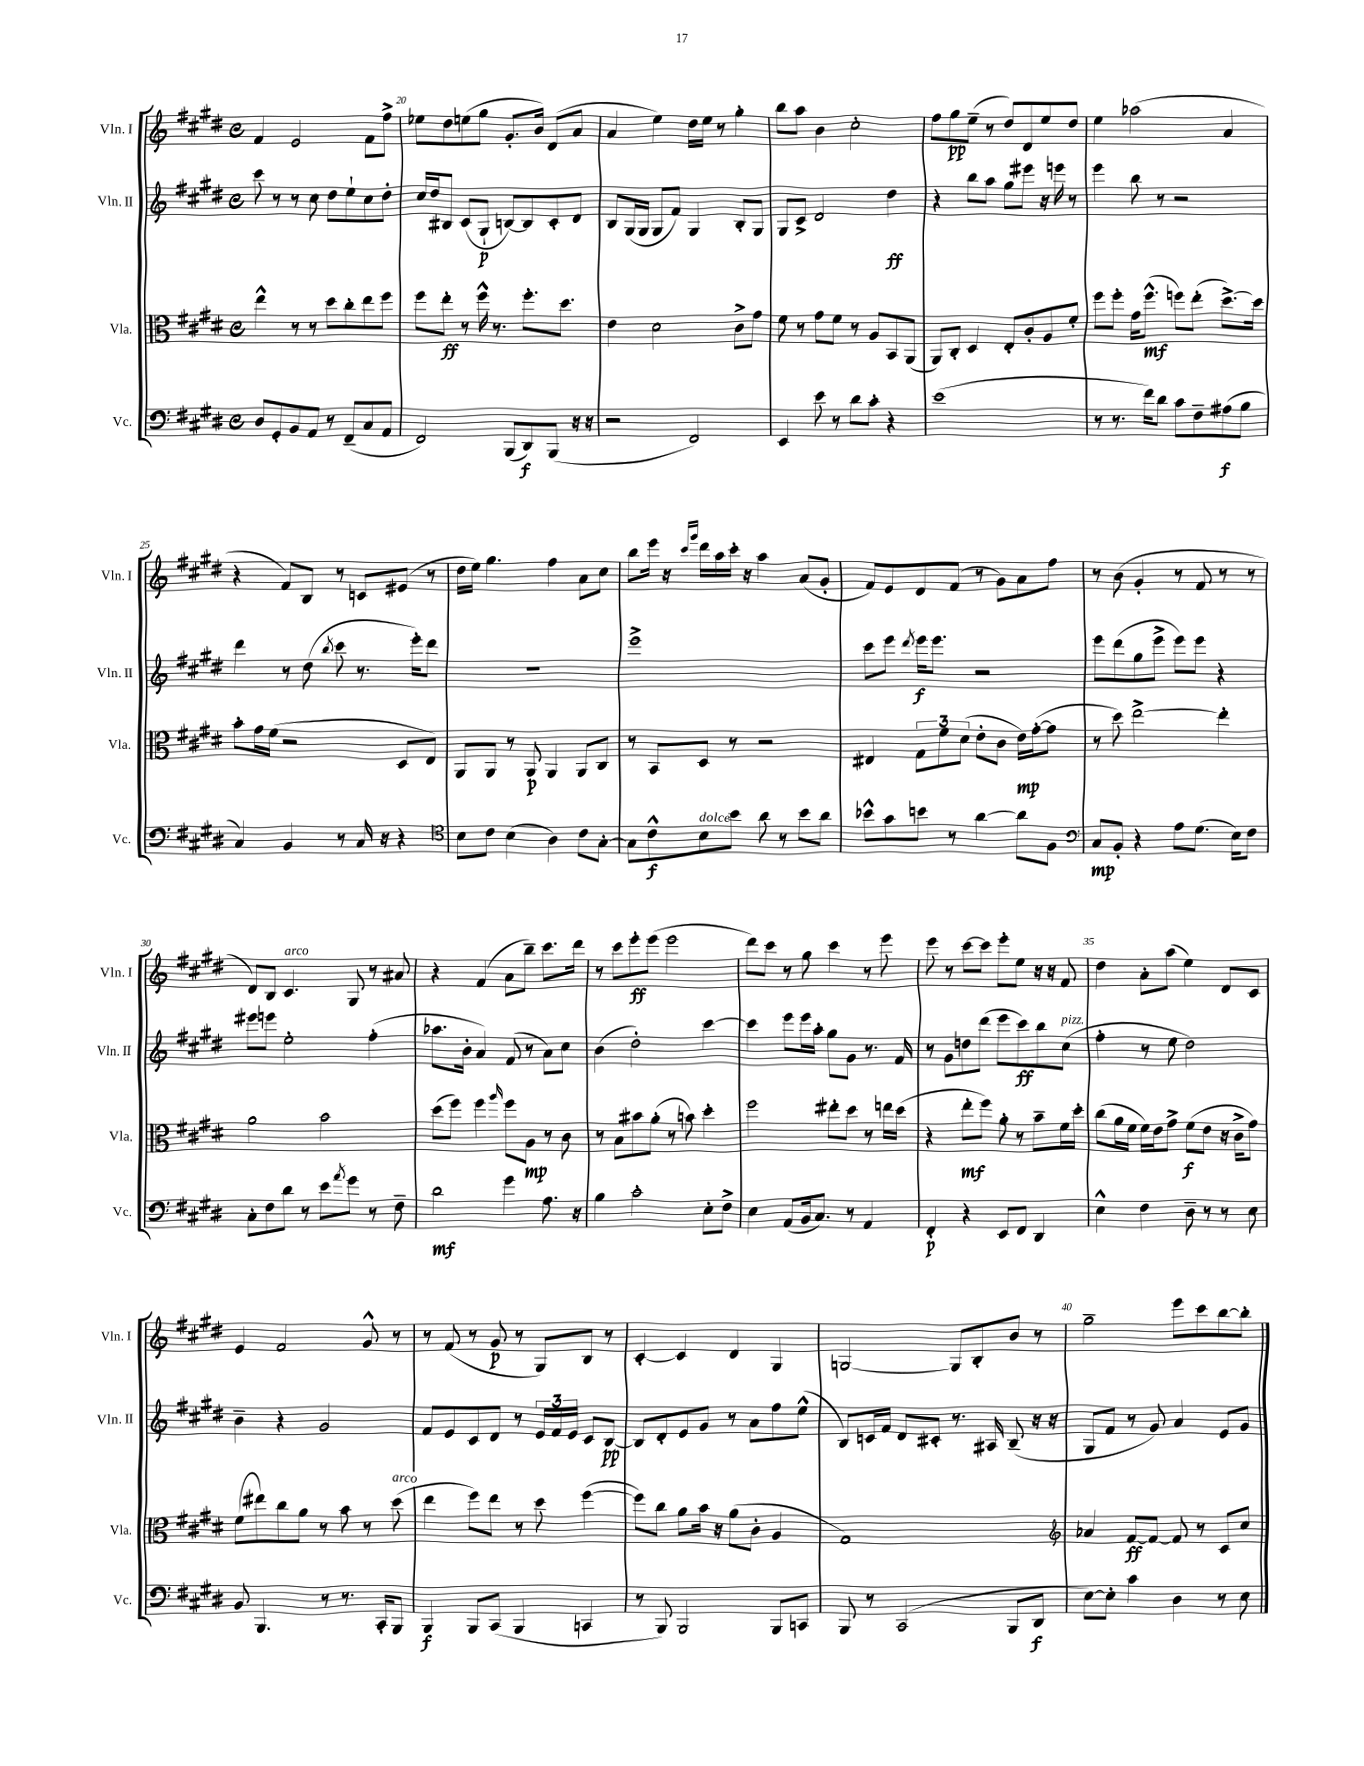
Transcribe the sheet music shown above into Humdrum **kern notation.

**kern	**dynam	**kern	**dynam	**kern	**dynam	**kern	**dynam
*part4	*part4	*part3	*part3	*part2	*part2	*part1	*part1
*staff4	*staff4	*staff3	*staff3	*staff2	*staff2	*staff1	*staff1
*I"Vc.	*	*I"Vla.	*	*I"Vln. II	*	*I"Vln. I	*
*I'Vc.	*	*I'Vla.	*	*I'Vln. II	*	*I'Vln. I	*
*clefF4	*	*clefC3	*	*clefG2	*	*clefG2	*
*k[f#c#g#d#]	*	*k[f#c#g#d#]	*	*k[f#c#g#d#]	*	*k[f#c#g#d#]	*
*M4/4	*	*M4/4	*	*M4/4	*	*M4/4	*
*met(c)	*	*met(c)	*	*met(c)	*	*met(c)	*
=19	=19	=19	=19	=19	=19	=19	=19
8D#/L	.	4ee^^\	.	8ccc#\	.	4f#/	.
8GG#'/	.	.	.	8r	.	.	.
8BB/	.	8r	.	8r	.	2e/	.
8AA/J	.	8r	.	8cc#\	.	.	.
8r	.	8dd#\L	.	8dd#\L	.	.	.
(8FF#~/L	.	8cc#'\	.	8ee`\	.	.	.
8C#/	.	8ee\	.	8cc#\	.	8f#\L	.
8AA/J	.	8ff#\J	.	8dd#'\J	.	8ff#^\J	.
=20	=20	=20	=20	=20	=20	=20	=20
2FF#/)	.	8ff#\L	.	16cc#/LL	.	8ee-X\L	.
.	.	.	.	16dd#/J	.	.	.
.	.	8ee'\J	ff	8B#X/J	.	8dd#\	.
.	.	8r	.	(8c#/L	.	(8een\	.
.	.	16ff#^^\	.	8G#`/J	p	8gg#\J	.
.	.	8.r	.	.	.	.	.
(8BBB/L	.	.	.	[8Bn/L)	.	8.g#'/L	.
8DD#/)	f	8.ff#'\L	.	8B/]	.	.	.
.	.	.	.	.	.	16b/Jk)	.
(8BBB/J	.	.	.	8c#'/	.	(8d#/L	.
.	.	8.dd#\J	.	.	.	.	.
16r	.	.	.	8d#/J	.	8a/J	.
16r	.	.	.	.	.	.	.
=21	=21	=21	=21	=21	=21	=21	=21
2r	.	4e\	.	8B/L	.	4a/	.
.	.	.	.	(16G#/L	.	.	.
.	.	.	.	16G#/JJ	.	.	.
.	.	2d#\	.	8G#/L	.	4ee\)	.
.	.	.	.	8f#/J)	.	.	.
2FF#/)	.	.	.	4G#/	.	16dd#\LL	.
.	.	.	.	.	.	16ee\JJ	.
.	.	.	.	.	.	8r	.
.	.	8c#^\L	.	8B'/L	.	4gg#'\	.
.	.	8g#\J	.	8G#/J	.	.	.
=22	=22	=22	=22	=22	=22	=22	=22
4EE/	.	8f#\	.	8G#/L	.	8bb\L	.
.	.	8r	.	8c#^/J	.	8aa\J	.
8e\	.	8g#\L	.	2d#/	.	4b\	.
8r	.	8f#\J	.	.	.	.	.
8d#\L	.	8r	.	.	.	2cc#'\	.
8c#'\J	.	8A/L	.	.	.	.	.
4r	.	8BB/	.	4dd#\	ff	.	.
.	.	(8AA/J	.	.	.	.	.
=23	=23	=23	=23	=23	=23	=23	=23
(1e	.	8AA/L)	.	4r	.	8ff#\L	.
.	.	8C#'/J	.	.	.	8gg#\	pp
.	.	4D#/	.	8bb\L	.	(8ee~\J	.
.	.	.	.	8aa\J	.	8r	.
.	.	8E'/L	.	8gg#\L	.	8dd#/L)	.
.	.	8c#'/	.	8eee#X\J	.	8d#/	.
.	.	8A/	.	16r	.	8ee/	.
.	.	.	.	16eeen\	.	.	.
.	.	8f#'/J	.	8r	.	8dd#/J	.
=24	=24	=24	=24	=24	=24	=24	=24
8r	.	8ff#\L	.	4eee\	.	4ee\	.
8.r	.	8ff#'\J	.	.	.	.	.
.	.	16g#\KL	.	8bb\	.	(2aa-X\	.
16f#\KL)	.	(8.ff#^^\J	mf	.	.	.	.
8d#\J	.	.	.	8r	.	.	.
8c#\L	.	8ffn\L)	.	2r	.	.	.
8F#~\	.	(8ee'\J	.	.	.	.	.
(8A#X\	f	[8.dd#^\L)	.	.	.	4a/	.
8B\J	.	.	.	.	.	.	.
.	.	16dd#\Jk]	.	.	.	.	.
!!LO:LB:g=z
=25	=25	=25	=25	=25	=25	=25	=25
4C#/)	.	8b'\L	.	4ddd#\	.	4r	.
.	.	16g#\L	.	.	.	.	.
.	.	(16f#\JJ	.	.	.	.	.
4BB/	.	2r	.	8r	.	8f#/L)	.
.	.	.	.	(8dd#\	.	8B/J	.
.	.	.	.	8qbb/	.	.	.
8r	.	.	.	8ccc#\	.	8r	.
16C#/	.	.	.	8.r	.	8cn/L	.
16r	.	.	.	.	.	.	.
4r	.	8D#/L	.	.	.	(8e#X/J	.
.	.	.	.	16eee'\KL)	.	.	.
.	.	8E/J)	.	8ddd#\J	.	8r	.
=26	=26	=26	=26	=26	=26	=26	=26
*clefC4	*	*	*	*	*	*	*
8B\L	.	8AA/L	.	1r	.	16dd#\LL	.
.	.	.	.	.	.	16ee\JJ)	.
8c#\J	.	8AA/J	.	.	.	4.gg#\	.
(4B\	.	8r	.	.	.	.	.
.	.	8AA/	p	.	.	.	.
4A\)	.	4AA/	.	.	.	4ff#\	.
8c#\L	.	8AA/L	.	.	.	8a\L	.
[8G#'\J	.	8C#/J	.	.	.	8cc#\J	.
=27	=27	=27	=27	=27	=27	=27	=27
8G#\L]	.	8r	.	1eee^	.	8bb\L	.
8c#^^\	f	8BB/L	.	.	.	16eee\Jk	.
.	.	.	.	.	.	16r	.
.	.	.	.	.	.	16qqccc#/LL	.
.	.	.	.	.	.	16qqggg#/JJ	.
!LO:TX:a:i:t=dolce	!	!	!	!	!	!	!
8B\	.	8D#/J	.	.	.	16ddd#\LL	.
.	.	.	.	.	.	16aa\	.
8b\J	.	8r	.	.	.	16ccc#'\JJ	.
.	.	.	.	.	.	16r	.
8a\	.	2r	.	.	.	4aa\	.
8r	.	.	.	.	.	.	.
8b\L	.	.	.	.	.	(8a/L	.
8a\J	.	.	.	.	.	8g#'/J	.
=28	=28	=28	=28	=28	=28	=28	=28
8b-X^^\L	.	4E#X/	.	8ccc#\L	.	8f#/L)	.
8g#\	.	.	.	8eee\J	.	8e/	.
.	.	.	.	8qddd#/	.	.	.
8bn\J	.	12G#\L	.	16eee\KL	f	8d#/	.
.	.	.	.	8.eee\J	.	.	.
.	.	12f#\	.	.	.	.	.
8r	.	.	.	.	.	(8f#/J	.
.	.	(12d#\J	.	.	.	.	.
[4a\	.	8e'\L	.	2r	.	8r	.
.	.	8c#\J	.	.	.	8g#\L)	.
8a\L]	.	16e\LL)	mp	.	.	8a\	.
.	.	([16g#'\J	.	.	.	.	.
8F#\J	.	8g#\J]	.	.	.	8ff#\J	.
=29	=29	=29	=29	=29	=29	=29	=29
*clefF4	*	*	*	*	*	*	*
8C#/L	mp	8r	.	8eee\L	.	8r	.
8BB'/J	.	8dd#\)	.	(8ddd#\	.	(8b\	.
4r	.	[2ee^\	.	8gg#\	.	4g#'/	.
.	.	.	.	8eee^\J	.	.	.
8A\L	.	.	.	8eee\L)	.	8r	.
(8.G#\J	.	.	.	8eee\J	.	8f#/	.
.	.	4ee'\]	.	4r	.	8r	.
16E\KL)	.	.	.	.	.	.	.
8F#\J	.	.	.	.	.	8r	.
!!LO:LB:g=z
=30	=30	=30	=30	=30	=30	=30	=30
8C#'\L	.	2a\	.	8eee#X\L	.	8d#/L)	.
8F#\	.	.	.	8eeen\J	.	8B/J	.
!	!	!	!	!	!	!LO:TX:a:i:t=arco	!
8d#\J	.	.	.	2ee'\	.	4.c#/	.
8r	.	.	.	.	.	.	.
8e\L	.	2b\	.	.	.	.	.
8qa/	.	.	.	.	.	.	.
8g#\J	.	.	.	.	.	8G#/	.
8r	.	.	.	(4ff#'\	.	8r	.
8F#~\	.	.	.	.	.	8a#X/	.
=31	=31	=31	=31	=31	=31	=31	=31
2d#\	mf	(8dd#\L	.	8.aa-X\L	.	4r	.
.	.	8ff#\J)	.	.	.	.	.
.	.	.	.	16b'\Jk	.	.	.
.	.	4ff#\	.	4a/)	.	(4f#/	.
.	.	16qqaa/	.	.	.	.	.
4g#\	.	8ff#\L	.	(8f#/	.	8a\L	.
.	.	8A\J	mp	8r	.	8bb~\J)	.
8.A\	.	8r	.	8a\L)	.	8.ccc#\L	.
.	.	8c#\	.	8cc#\J	.	.	.
16r	.	.	.	.	.	16ddd#\Jk	.
=32	=32	=32	=32	=32	=32	=32	=32
4B\	.	8r	.	(4b\	.	8r	.
.	.	8B\L	.	.	.	8ccc#\L	.
2c#'\	.	8b#X\	.	2dd#'\)	.	8eee'\	ff
.	.	(8a'\J	.	.	.	(8eee\J	.
.	.	8r	.	.	.	2eee\	.
.	.	8bn\)	.	.	.	.	.
8E'\L	.	4dd#'\	.	[4ccc#\	.	.	.
8F#^\J	.	.	.	.	.	.	.
=33	=33	=33	=33	=33	=33	=33	=33
4E\	.	2ff#\	.	4ccc#\]	.	8ddd#\L)	.
.	.	.	.	.	.	8ccc#\J	.
(8AA/L	.	.	.	8eee\L	.	8r	.
16BB/k	.	.	.	16eee\L	.	8gg#\	.
8.C#/J)	.	.	.	16aa'\JJ	.	.	.
.	.	8ee#X'\L	.	8gg#\L	.	4ccc#\	.
8r	.	8dd#\J	.	8g#\J	.	.	.
4AA/	.	8r	.	8.r	.	8r	.
.	.	16een\LL	.	.	.	8eee\	.
.	.	(16dd#\JJ	.	16f#/	.	.	.
=34	=34	=34	=34	=34	=34	=34	=34
4FF#'/	p	4r	.	8r	.	8eee\	.
.	.	.	.	8g#\L	.	8r	.
4r	.	8ee'\L	mf	8ddn\	.	[8ccc#\L	.
.	.	8ff#\J)	.	(8ddd#\J	.	8ccc#\J]	.
8EE/L	.	8a'\	.	8eee\L	.	8eee'\L	.
8FF#/J	.	8r	.	8ccc#\)	ff	8ee\J	.
4DD#/	.	8b~\L	.	8bb\	.	16r	.
.	.	.	.	.	.	16r	.
!	!	!	!	!LO:TX:a:i:t=pizz.	!	!	!
.	.	16f#\L	.	(8cc#\J	.	8f#/	.
.	.	16dd#'\JJ	.	.	.	.	.
=35	=35	=35	=35	=35	=35	=35	=35
4E^^\	.	(8cc#\L	.	4ff#'\	.	4dd#\	.
.	.	16a\L	.	.	.	.	.
.	.	16f#\JJ	.	.	.	.	.
4F#\	.	16f#\LL)	.	8r	.	8a'\L	.
.	.	16e\J	.	.	.	.	.
.	.	8g#^\J	.	8ee\	.	(8aa\J	.
8D#~\	.	(8f#\L	f	2dd#\)	.	4ee\)	.
8r	.	8e\J	.	.	.	.	.
8r	.	16r	.	.	.	8d#/L	.
.	.	16c#^\KL	.	.	.	.	.
8E\	.	8g#\J)	.	.	.	8c#/J	.
!!LO:LB:g=z
=36	=36	=36	=36	=36	=36	=36	=36
8BB/	.	(8f#\L	.	4b~\	.	4e/	.
4.BBB/	.	8ee#X\)	.	.	.	.	.
.	.	8cc#\	.	4r	.	2f#/	.
.	.	8a\J	.	.	.	.	.
8r	.	8r	.	2g#/	.	.	.
8.r	.	8b\	.	.	.	.	.
.	.	8r	.	.	.	8g#^^/	.
16CC#'/KL	.	.	.	.	.	.	.
!	!	!LO:TX:a:i:t=arco	!	!	!	!	!
8BBB/J	.	(8dd#\	.	.	.	8r	.
=37	=37	=37	=37	=37	=37	=37	=37
4BBB/	f	4ee\	.	8f#/L	.	8r	.
.	.	.	.	8e/	.	(8f#/	.
8BBB/L	.	8ff#\L)	.	8c#/	.	8r	.
(8CC#/J	.	8ee\J	.	8d#/J	.	8g#/	p
4BBB/	.	8r	.	8r	.	8r	.
.	.	8dd#\	.	24e/LL	.	8G#/L)	.
.	.	.	.	24f#/	.	.	.
.	.	.	.	24e/JJ	.	.	.
4CCn/	.	([4ff#\	.	8c#/L	.	8B/J	.
.	.	.	.	[8B/J	pp	8r	.
=38	=38	=38	=38	=38	=38	=38	=38
8r	.	8ff#\L])	.	8B/L]	.	[4c#'/	.
8BBB/)	.	8cc#\J	.	8d#'/	.	.	.
2BBB/	.	8a\L	.	8e/	.	4c#/]	.
.	.	16b\Jk	.	8g#/J	.	.	.
.	.	16r	.	.	.	.	.
.	.	(8a\L	.	8r	.	4d#/	.
.	.	8c#'\J	.	8a\L	.	.	.
8BBB/L	.	4A/	.	8ff#\	.	4G#/	.
8CCn/J	.	.	.	(8ee^^\J	.	.	.
=39	=39	=39	=39	=39	=39	=39	=39
8BBB/	.	1G#)	.	8B/L)	.	[2Gn/	.
8r	.	.	.	16cn/L	.	.	.
.	.	.	.	16f#/JJ	.	.	.
(2CC#/	.	.	.	8d#/L	.	.	.
.	.	.	.	8c#X'/J	.	.	.
.	.	.	.	8.r	.	8G/L]	.
.	.	.	.	.	.	8B'/	.
.	.	.	.	16A#X/	.	.	.
8BBB/L	.	.	.	(8B~/	.	8b/J	.
8DD#/J	f	.	.	16r	.	8r	.
.	.	.	.	16r	.	.	.
=40	=40	=40	=40	=40	=40	=40	=40
*	*	*clefG2	*	*	*	*	*
[8E\L)	.	4a-X/	.	8G#/L	.	2gg#~\	.
8E'\J]	.	.	.	8f#/J	.	.	.
4c#\	.	[8f#/L	ff	8r	.	.	.
.	.	8f#/J_	.	8g#/)	.	.	.
4D#\	.	8f#/]	.	4a/	.	8eee\L	.
.	.	8r	.	.	.	8ccc#\	.
8r	.	8c#/L	.	8e/L	.	[8bb\	.
8E\	.	8cc#/J	.	8g#/J	.	8bb'\J]	.
==	==	==	==	==	==	==	==
*-	*-	*-	*-	*-	*-	*-	*-
